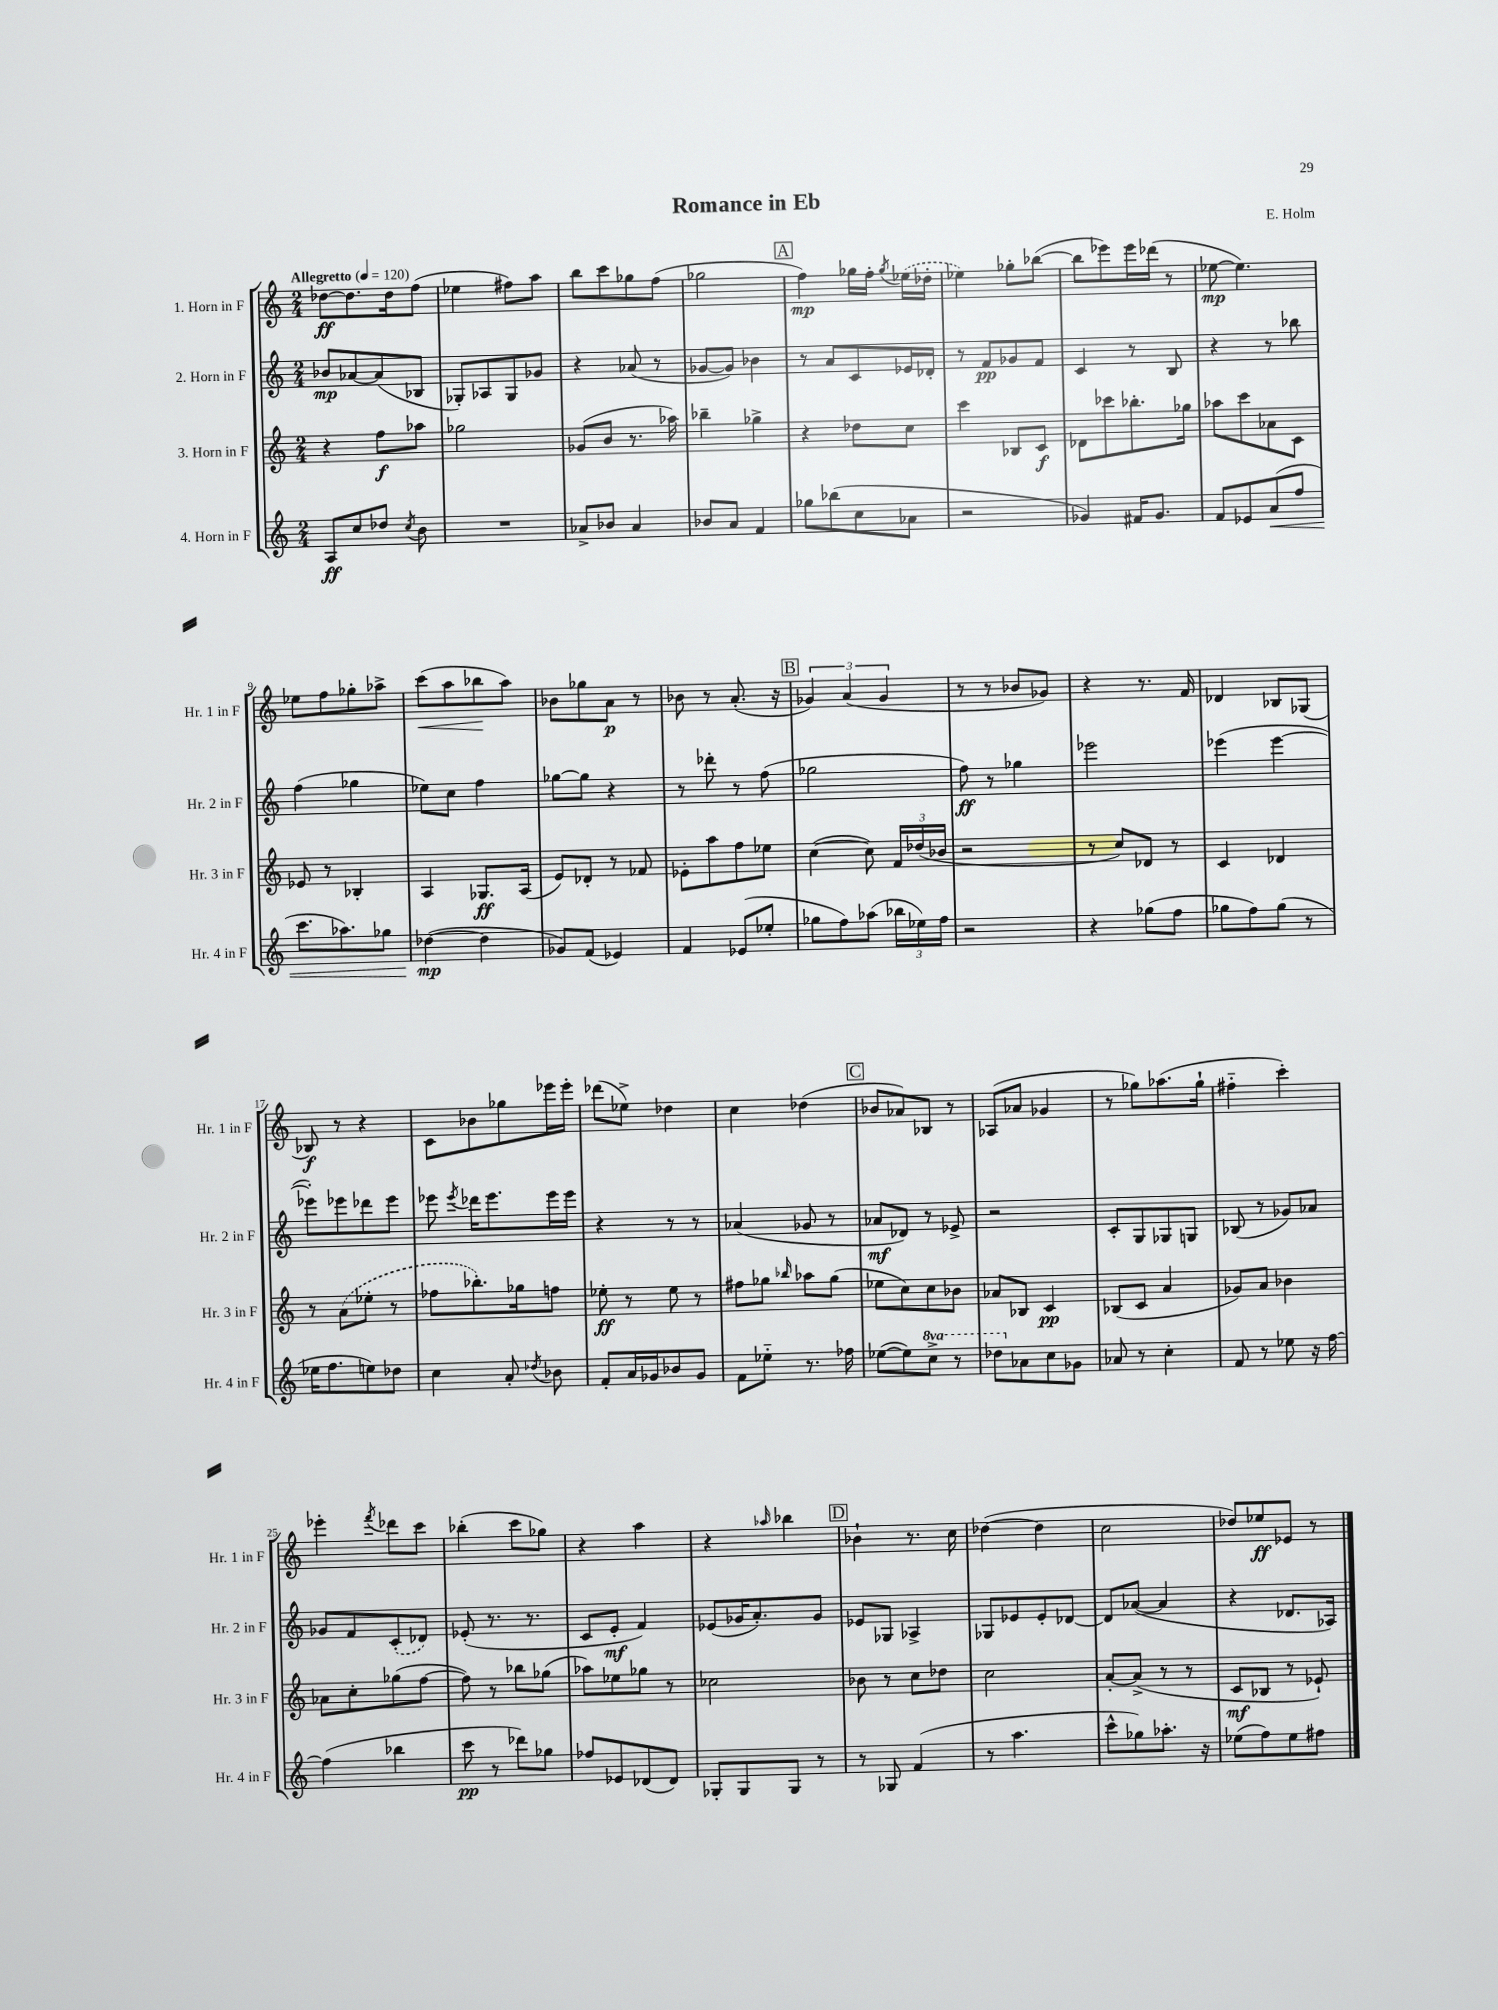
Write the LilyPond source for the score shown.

\header { title = "Romance in Eb" composer = "E. Holm" }
<<
\new StaffGroup <<
\new Staff = "s0" \with { instrumentName = "1. Horn in F" shortInstrumentName = "Hr. 1 in F" } {
    \clef treble \key c \major \numericTimeSignature \time 2/4 \tempo "Allegretto" 4 = 120
    \autoBeamOff des''8[~\ff des''8. des''16 f''8]( |
    ees''4 fis''8[) a''8] |
    b''8[ c'''8 ges''8 f''8]( |
    ges''2 |
    \mark \markup { \box "A" } f''4\mp) ges''16[ f''16]-. \acciaccatura { ges''8 } \once \slurDashed ees''16[( des''16]-. |
    ees''4) ges''8[-. bes''8]~( |
    bes''8[ ees'''8) ees'''16 des'''16]( r8 |
    ees''8~\mp ees''4.) |
    ees''8[ f''8 ges''8-. aes''8]-> |
    c'''8[\<( a''8 bes''8\! a''8]) |
    bes'8[ ges''8 a'8]\p r8 |
    bes'8 r8 a'8.-.( r16 |
    \mark \markup { \box "B" } \tuplet 3/2 { ges'4) a'4( ges'4 } |
    r8 r8 bes'8[ ges'8]) |
    r4 r8. f'16 |
    des'4 bes8[ ges8]( |
    bes8\f) r8 r4 |
    c'8[ bes'8 ges''8 ees'''16 ees'''16]-. |
    des'''8[( ees''8]->) des''4 |
    c''4 des''4( |
    \mark \markup { \box "C" } bes'8[ aes'8) bes8] r8 |
    aes8[( aes'8] ges'4 |
    r8 ges''8[) aes''8.( ges''16]-! |
    fis''4-_ c'''4-.) |
    ees'''4-. \acciaccatura { f'''8 } des'''8[ c'''8] |
    bes''4-.( c'''8[ ges''8]) |
    r4 a''4 |
    r4 \grace { aes''16 } bes''4 |
    \mark \markup { \box "D" } bes'4-! r8. c''16 |
    des''4~( des''4 |
    c''2 |
    des''8[) ees''8\ff ees'8] r8 \bar "|." |
}
\new Staff = "s1" \with { instrumentName = "2. Horn in F" shortInstrumentName = "Hr. 2 in F" } {
    \clef treble \key c \major \numericTimeSignature \time 2/4
    \autoBeamOff bes'8[\mp aes'8~ aes'8( bes8] |
    ges8[-.) aes8 ges8 ges'8] |
    r4 aes'8( r8 |
    ges'8[~ ges'8]) bes'4 |
    \mark \markup { \box "A" } r8 a'8[ c'8 ees'16 des'16]-. |
    r8 f'8[\pp ges'8 f'8] |
    c'4 r8 b8 |
    r4 r8 bes''8 |
    f''4( ges''4 |
    ees''8[) c''8] f''4 |
    ges''8[~ ges''8] r4 |
    r8 des'''8-. r8 f''8( |
    \mark \markup { \box "B" } ges''2 |
    f''8\ff) r8 ges''4 |
    ees'''2 |
    ees'''4( ees'''4~ |
    ees'''8[-.) ees'''8 des'''8 ees'''8] |
    ees'''8 \acciaccatura { ees'''8 } des'''16[ ees'''8. ees'''16 ees'''16] |
    r4 r8 r8 |
    aes'4( ges'8 r8 |
    \mark \markup { \box "C" } aes'8[\mf des'8]) r8 ees'8-> |
    r2 |
    c'8[-. g8 ges8 g8] |
    bes8( r8 ges'8[) aes'8] |
    ges'8[ f'8 \once \slurDashed c'8-.( des'8]) |
    ees'8-.( r8. r8. |
    c'8[ e'8]-.\mf f'4) |
    ees'8[( ges'16 a'8.-.) ges'8] |
    \mark \markup { \box "D" } ees'8[ ges8] aes4-> |
    ges8[ ees'8 ees'8-. des'8]~ |
    des'8[ aes'8]~( aes'4 |
    r4 des'8.[ aes16]) \bar "|." |
}
\new Staff = "s2" \with { instrumentName = "3. Horn in F" shortInstrumentName = "Hr. 3 in F" } {
    \clef treble \key c \major \numericTimeSignature \time 2/4
    \autoBeamOff r4 f''8[\f aes''8] |
    ges''2 |
    ges'8[( b'8] r8. aes''16) |
    bes''4-- ges''4-> |
    \mark \markup { \box "A" } r4 des''8[ c''8] |
    c'''4 bes8[ c'8]\f |
    des'8[ ces'''8 bes''8.-. ges''16] |
    aes''8[ c'''8 aes'8 c'8] |
    ees'8 r8 bes4-. |
    a4 ges8.[\ff a16]( |
    e'8[) des'8]-. r8 fes'8 |
    ees'8[-. a''8 f''8 ees''8] |
    \mark \markup { \box "B" } c''4~( c''8) \tuplet 3/2 { f'16[ des''16( bes'16] } |
    r2 |
    r8 c''8[) des'8] r8 |
    c'4 des'4 |
    r8 \once \slurDashed a'8[( ees''8]-. r8 |
    fes''8[ bes''8.-.) ges''16 f''8] |
    ees''8-.\ff r8 ees''8 r8 |
    fis''8[ ges''8] \grace { bes''16 } aes''8[ ges''8]( |
    \mark \markup { \box "C" } ees''8[ c''8) c''8 bes'8] |
    aes'8[ bes8] c'4\pp |
    bes8[( c'8] a'4 |
    ges'8[) a'8] bes'4 |
    aes'8[ c''8-. ges''8( f''8]~ |
    f''8) r8 bes''8[ ges''8]( |
    aes''8[) ees''8 ges''8] r8 |
    ces''2 |
    \mark \markup { \box "D" } bes'8 r8 c''8[ des''8] |
    c''2 |
    a'8[~-. a'8]->( r8 r8 |
    c'8[\mf bes8] r8 ees'8-!) \bar "|." |
}
\new Staff = "s3" \with { instrumentName = "4. Horn in F" shortInstrumentName = "Hr. 4 in F" } {
    \clef treble \key c \major \numericTimeSignature \time 2/4 \set Staff.ottavationMarkups = #ottavation-simple-ordinals
    \autoBeamOff a8[\ff c''8 des''8] \acciaccatura { c''8 } b'8 |
    R2 |
    aes'8[-> bes'8] aes'4 |
    bes'8[ a'8] f'4 |
    \mark \markup { \box "A" } ges''8[ bes''8( c''8 aes'8] |
    r2 |
    ges'4) fis'16[ ges'8.] |
    f'8[ ees'8 a'8\<( f''8] |
    c'''8.[ aes''8.) ges''8] |
    des''4~\mp\!( des''4 |
    ges'8[) f'8]( ees'4) |
    f'4 ees'8[( ees''8]-. |
    \mark \markup { \box "B" } ges''8[ f''8) aes''8]( \tuplet 3/2 { bes''16[ ees''16) f''16] } |
    r2 |
    r4 ges''8[( f''8] |
    ges''8[ f''8) ges''8]( r8 |
    ees''16[ f''8. e''8) des''8] |
    c''4 a'8-. \acciaccatura { des''8 } bes'8 |
    f'8[-. a'16 ges'16 bes'8 ges'8] |
    f'8[ ees''8]-_ r8. fes''16 |
    \mark \markup { \box "C" } ees''8[~( ees''8) \ottava #1 c'''8]-> r8 |
    des'''8[ \ottava #0 aes'8 c''8 ges'8] |
    aes'8 r8 c''4-. |
    f'8 r8 ees''8 r16 f''16~ |
    f''4( bes''4 |
    c'''8\pp r8 des'''8[) ges''8] |
    fes''8[ ees'8 des'8( des'8]) |
    ges8[-. ges8 ges8] r8 |
    \mark \markup { \box "D" } r8 ges8 f'4( |
    r8 a''4. |
    c'''8[-^ ges''8) aes''8.]-. r16 |
    ees''8[( f''8) ees''8 fis''8] \bar "|." |
}
>>
>>
